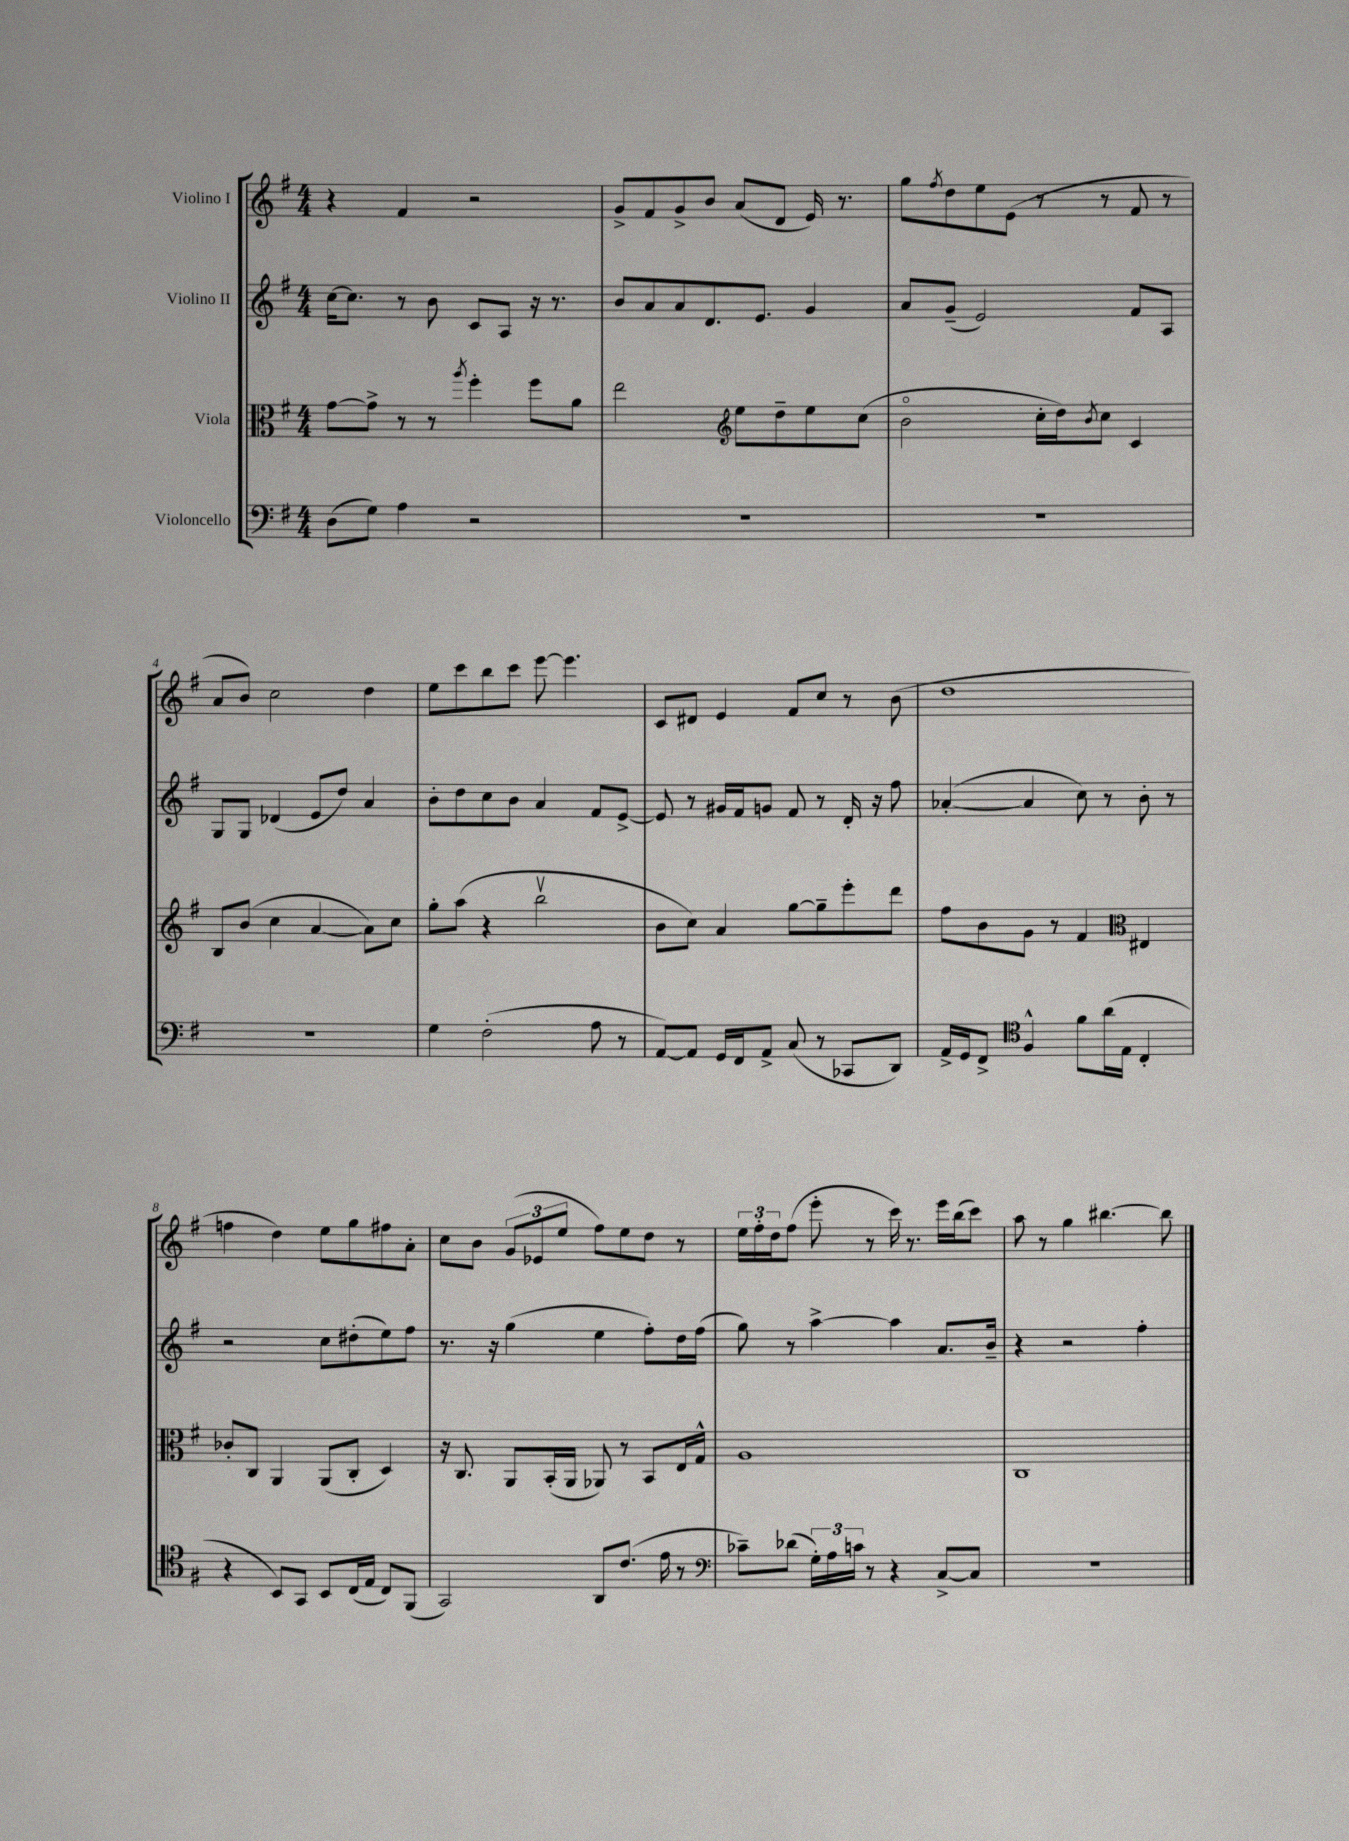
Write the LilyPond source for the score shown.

<<
\new StaffGroup <<
\new Staff = "s0" \with { instrumentName = "Violino I" } {
    \clef treble \key g \major \numericTimeSignature \time 4/4
    r4 fis'4 r2 |
    g'8-> fis'8 g'8-> b'8 a'8( d'8 e'16) r8. |
    g''8 \acciaccatura { fis''8 } d''8 e''8 e'8( r8 r8 fis'8 r8 |
    a'8 b'8) c''2 d''4 |
    e''8 c'''8 b''8 c'''8 e'''8~ e'''4. |
    c'8 dis'8 e'4 fis'8 c''8 r8 b'8( |
    d''1 |
    f''4 d''4) e''8 g''8 fis''8 a'8-. |
    c''8 b'8 \tuplet 3/2 { g'8( ees'8 e''8 } fis''8) e''8 d''8 r8 |
    \tuplet 3/2 { e''16 fis''16-. d''16 } fis''8( e'''8-. r8 c'''16) r8. e'''16 b''16( c'''8) |
    a''8 r8 g''4 bis''4.~ bis''8 \bar "|." |
}
\new Staff = "s1" \with { instrumentName = "Violino II" } {
    \clef treble \key g \major \numericTimeSignature \time 4/4
    c''16~ c''8. r8 b'8 c'8 a8 r16 r8. |
    b'8 a'8 a'8 d'8. e'8. g'4 |
    a'8 g'8--( e'2) fis'8 a8 |
    g8 g8 des'4( e'8 d''8) a'4 |
    b'8-. d''8 c''8 b'8 a'4 fis'8 e'8~-> |
    e'8 r8 gis'16 fis'16 g'8 fis'8 r8 d'16-. r16 fis''8 |
    aes'4~-.( aes'4 c''8) r8 b'8-. r8 |
    r2 c''8 dis''8-.( e''8) fis''8 |
    r8. r16 g''4( e''4 fis''8-.) d''16 fis''16( |
    g''8) r8 a''4~-> a''4 a'8. b'16-- |
    r4 r2 fis''4-. \bar "|." |
}
\new Staff = "s2" \with { instrumentName = "Viola" } {
    \clef alto \key g \major \numericTimeSignature \time 4/4
    g'8~ g'8-> r8 r8 \acciaccatura { a''8 } fis''4-. fis''8 a'8 |
    e''2 \clef treble e''8 d''8-- e''8 c''8( |
    b'2\flageolet c''16-. d''16) \acciaccatura { b'8 } c''8 c'4 |
    b8 b'8( c''4 a'4~ a'8) c''8 |
    g''8-. a''8( r4 b''2\upbow |
    b'8 c''8) a'4 g''8~ g''8-- e'''8-. d'''8 |
    fis''8 b'8 g'8 r8 fis'4 \clef alto eis4 |
    ces'8-. c8 a,4 a,8( c8-. d4) |
    r16 c8. a,8 b,16-.( a,16 aes,8) r8 b,8 e16 g16-^ |
    a1 |
    c1 \bar "|." |
}
\new Staff = "s3" \with { instrumentName = "Violoncello" } {
    \clef bass \key g \major \numericTimeSignature \time 4/4
    d8( g8) a4 r2 |
    R1 |
    R1 |
    R1 |
    g4 fis2-.( a8 r8 |
    a,8~) a,8 g,16 fis,16 a,8-> c8( r8 ces,8 d,8) |
    a,16-> g,16 fis,8-> \clef tenor fis4-^ fis'8 a'16( e16 c4-. |
    r4 b,8) g,8 b,8 c16( e16 c8) fis,8( |
    g,2) a,8 c'8.( e'16 r8 |
    \clef bass ces'8--) des'8( \tuplet 3/2 { g16-.) a16 c'16 } r8 r4 c8~-> c8 |
    R1 \bar "|." |
}
>>
>>
